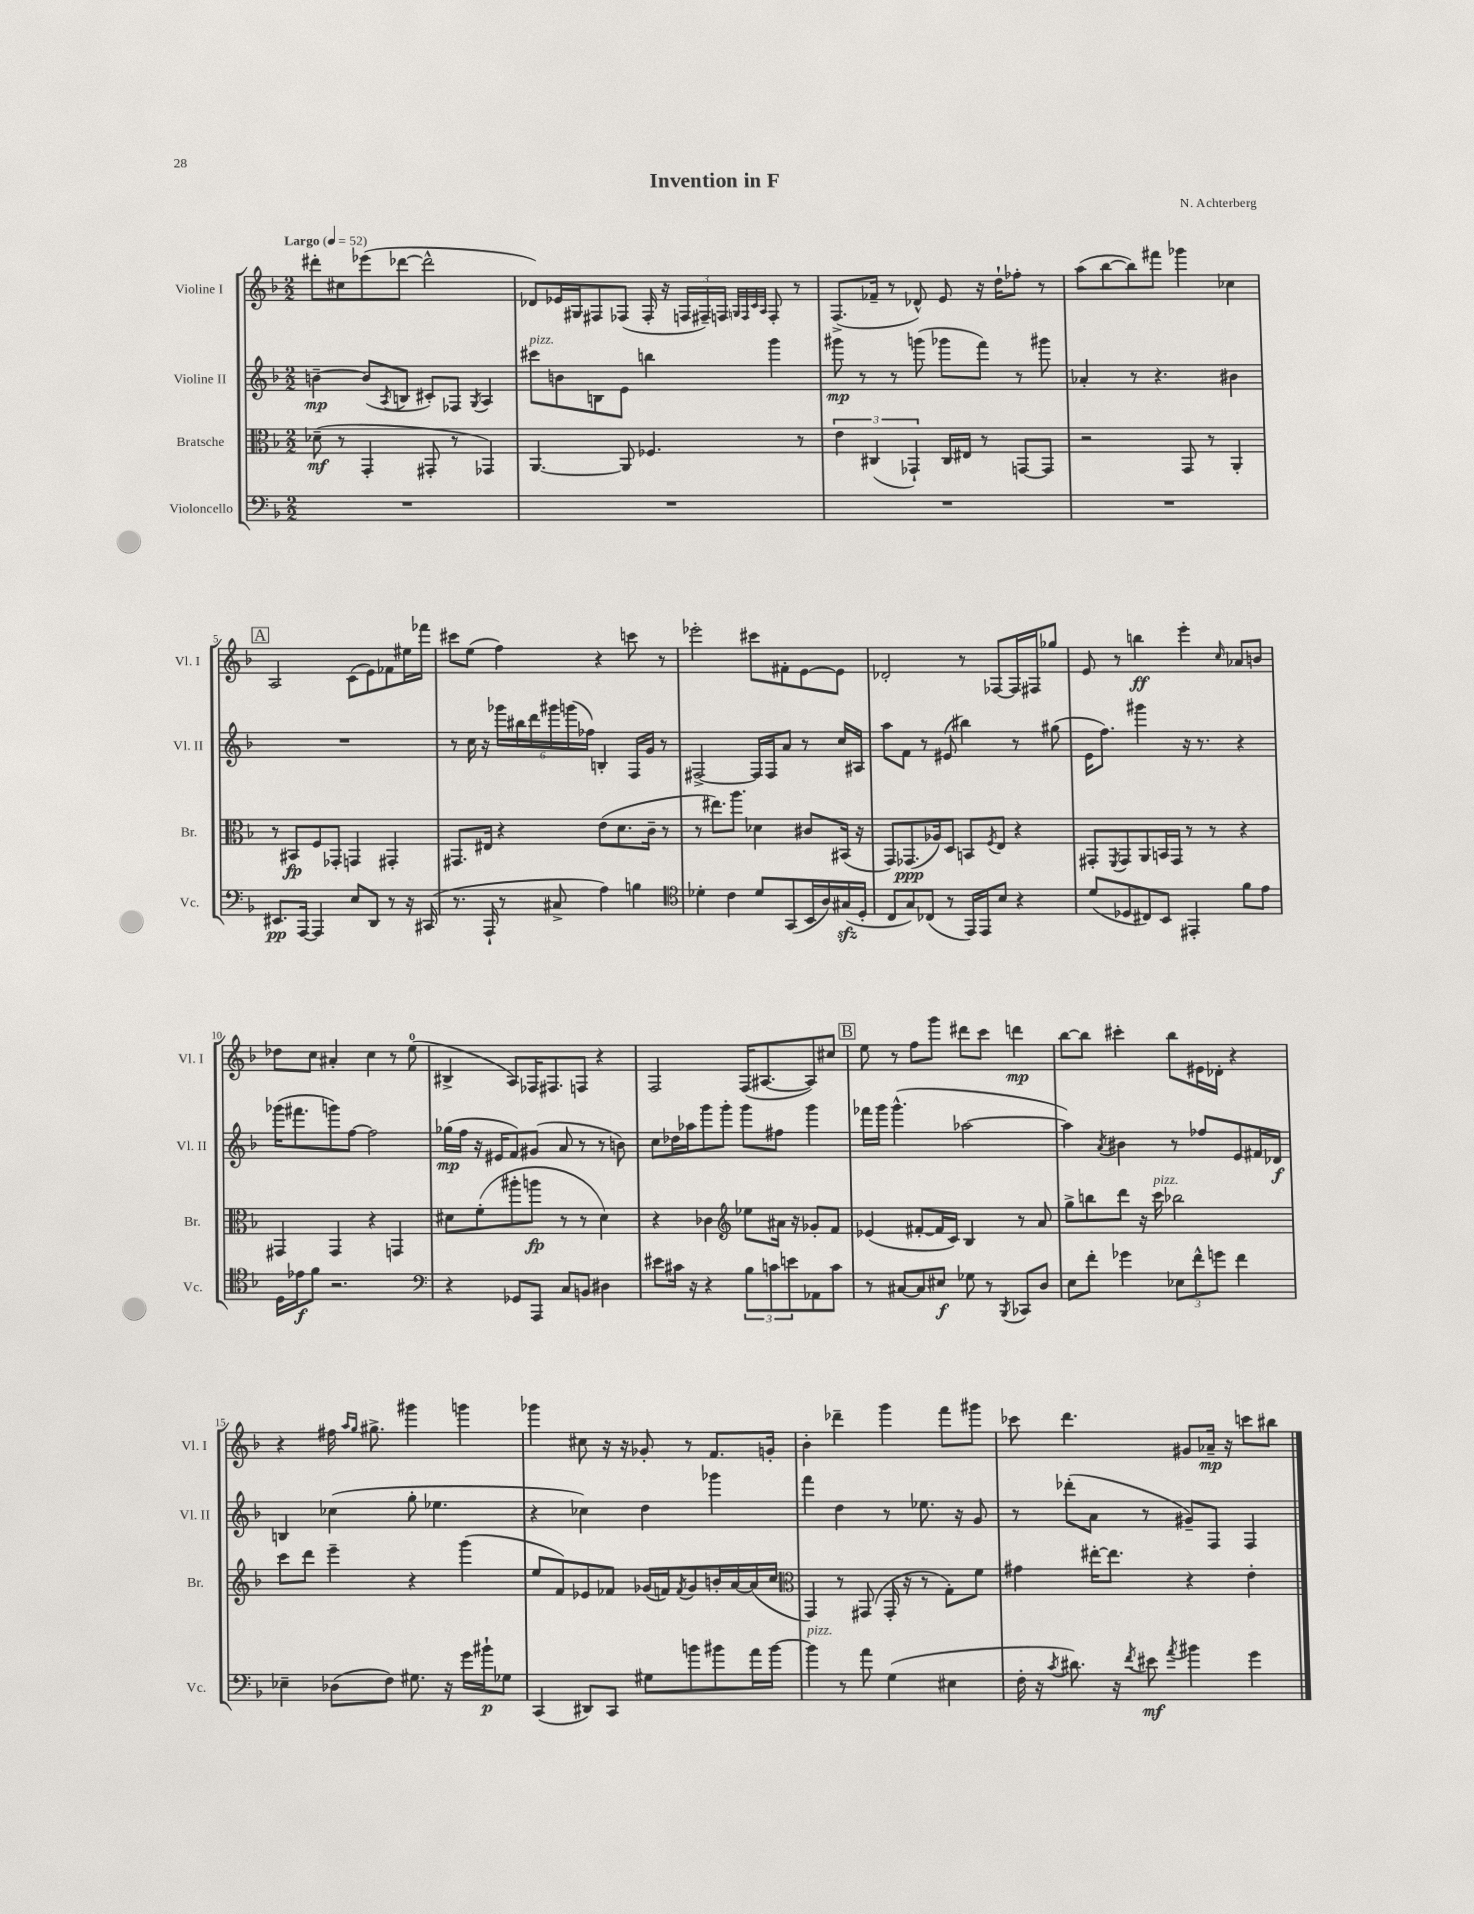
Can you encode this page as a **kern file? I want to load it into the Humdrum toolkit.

**kern	**kern	**kern	**kern
*staff4	*staff3	*staff2	*staff1
*clefF4	*clefC3	*clefG2	*clefG2
*k[b-]	*k[b-]	*k[b-]	*k[b-]
*M2/2	*M2/2	*M2/2	*M2/2
*MM52	*MM52	*MM52	*MM52
1r	(8d-~	[4b~	8ddd#'
.	8r	.	8cc#
.	4GG'	(8b]	(8eee-
.	.	8qA	.
.	.	8B	[8ddd-
.	8GG#'	8c#')	2ddd-^^]
.	8r	8F-	.
.	.	8qG	.
.	4GG-)	4A	.
=	=	=	=
1r	[4.AA	8ccc#	8d-)
.	.	8b	16e-
.	.	.	16G#
.	.	8B	8F#
.	8AA]	8e	(8F-
.	4.F-	4bb	16F-'
.	.	.	16r
.	.	.	24F
.	.	.	24F#~)
.	.	.	24F
.	.	.	32qqG
.	.	.	32qqF
.	.	.	32qqc
.	.	.	32qqA
.	.	4ggg	8F'
.	8r	.	8r
=	=	=	=
1r	6e	8ggg#	(8.F^
.	.	8r	.
.	(6C#	.	.
.	.	.	16f-~
.	.	8r	8r
.	6GG-`)	.	.
.	.	(8ggg	8d-^^)
.	16C#	8ggg-	8e
.	16E#	.	.
.	8r	8fff)	16r
.	.	.	16dd`
.	[8GG	8r	8ff-'
.	8GG]	8ggg#	8r
=	=	=	=
1r	2r	4a-'	(8aa
.	.	.	[8bb-
.	.	8r	8bb-])
.	.	4.r	8fff#
.	8GG	.	4ggg-
.	8r	.	.
.	4AA'	4b#	4cc-
=	=	=	=
8.EE#	8r	1r	2A
.	8BB#	.	.
[16AAA	.	.	.
4AAA]	8F	.	.
.	8GG-'	.	.
8E	4GG	.	(8c
8DD	.	.	8e)
8r	4GG#'	.	8f-
16r	.	.	16ee#
(16CC#	.	.	16fff-
=	=	=	=
8.r	8.GG#	8r	8ccc#
.	.	16cc	(8ee
16AAA`	16E#	16r	.
8r	4r	24ggg-	4ff)
.	.	24bb#	.
.	.	24ddd	.
8C#^	.	24ggg#	.
.	.	(24ggg	.
.	.	24ff-)	.
4A)	(8e	4B'	4r
.	8.d	.	.
4B	.	16F	8ccc
.	16c~	16g	.
.	8r	8r	8r
=	=	=	=
*clefC4	*	*	*
4d-'	8r	[2F#^	2eee-'
.	8.ee#)	.	.
4c	.	.	.
.	8.aa	.	.
8d-	4d-	16F#]	8ccc#
.	.	16F#	.
(8GG	.	8a	8f#'
16BB-	8c#	8r	[8e
16A)	.	.	.
(16G#	(16BB#	16cc	8e]
16D'	16r	16A#	.
=	=	=	=
8C	8GG)	8aa	2d-'
8G)	(8.GG-	8f	.
(8C-	.	8r	.
.	16A-)	.	.
8r	8D	(8e#	.
16EE)	8BB	4bb#)	8r
16EE	.	.	.
.	8qF	.	.
8B-	8E	.	[8F-
4r	4r	8r	16F-]
.	.	.	16F#
.	.	(8gg#	8gg-
=	=	=	=
(8d	8GG#'	16e	8e
.	.	8.ff)	.
.	8qFF	.	.
8D-	8GG#	.	8r
8C#)	8AA	4ggg#	4bb
8BB-	16BB	.	.
.	16GG#	.	.
4EE#'	8r	16r	4eee'
.	.	8.r	.
.	8r	.	.
.	.	.	16qqcc
8f	4r	4r	8a-
8e	.	.	8b
=	=	=	=
16D	4GG#	(16ggg-	8dd-
16e-	.	8.fff#	.
8f	.	.	8cc
2.r	4GG#	8ggg)	4a#'
.	.	[8ff	.
.	4r	2ff]	4cc
.	4GG	.	8r
.	.	.	(8ee
=	=	=	=
*clefF4	*	*	*
4r	8d#	(16gg-	4B#^
.	.	16ff	.
.	(8f'	16r	.
.	.	16e#	.
8GG-	8aa#'	8f)	8A)
8AAA	8aa	(8g#	16F-
.	.	.	8.F#
8C	8r	8a	.
8BB	8r	8r	8F
4D#	4d#)	8r	4r
.	.	8b)	.
=	=	=	=
8e#	4r	8cc	2F
16c#	.	16dd-	.
16r	.	16aa-	.
4r	4c-	8ggg	.
.	.	8ggg'	.
*	*clefG2	*	*
12B-	8ee-	8ggg	(16F
.	.	.	[8.A#
12c	.	.	.
.	16a#	8ff#	.
12e	.	.	.
.	16r	.	.
8AA-	8g-'	4ggg	8A#])
8c	8f	.	8cc#
=	=	=	=
8r	(4e-	16fff-	8ee
.	.	16ggg	.
[8C#	.	(4.ggg^^	8r
8C#]	[8f#'	.	8ff
8E#	16f#]	.	8ggg
.	16c)	.	.
8G-	4B-	[2aa-	8ddd#
8r	.	.	8ccc
8qBBB-	.	.	.
8CC-	8r	.	4ddd
8D	8a	.	.
=	=	=	=
8E	8gg^	4aa-])	[8bb-
8f'	8bb	.	8bb-]
.	.	8qa	.
4g-	8ddd	4b#	4ccc#'
.	16r	.	.
.	16ccc	.	.
12E-	2bb-	8r	8bb-
12f^^	.	.	.
.	.	8ff-	16e#
12g	.	.	.
.	.	.	16d-'
4f	.	8e	4r
.	.	16f#	.
.	.	16d-	.
=	=	=	=
4E-~	8ccc	4B	4r
.	8ddd	.	.
(8D-	4eee~	(4cc-	16ff#
.	.	.	16qqaa
.	.	.	16qqgg
.	.	.	8.gg#^
8F)	.	.	.
8.G#	4r	8gg'	4ggg#
.	.	4.ee-	.
16r	.	.	.
16g	(4ggg	.	4ggg
16b#`	.	.	.
8G-	.	.	.
=	=	=	=
(4CC	8ee	4r	4ggg-
.	8f)	.	.
8DD#)	8e-	4cc-)	8cc#
8CC	8f-	.	16r
.	.	.	16r
8G#	(16g-	4dd	8g-'
.	16f)	.	.
.	8qf	.	.
8b	8g-	.	8r
8b#	16b'	4ggg-	8.f
.	[16a	.	.
16a	(16a]	.	.
[16b#	16cc	.	16g'
=	=	=	=
*	*clefC3	*	*
4b#]	4GG)	4fff	4b-'
8r	8r	4dd	4ddd-~
8a	(8GG#	.	.
(4G	16GG#'	8r	4ggg
.	16r	.	.
.	8r	8.ee-	.
4E#	8G')	.	8fff
.	.	16r	.
.	8f	8g	8ggg#
=	=	=	=
16F'	4g#	8r	8ccc-
16r	.	.	.
8qc	.	.	.
8.d#)	.	(8ddd-'	4.ddd
.	[16ee#'	8a	.
16r	8.ee#]	.	.
8qf	.	.	.
8e#	.	8r	.
8qa	.	.	.
4b#	4r	8g#~)	8g#
.	.	8F	16a-~
.	.	.	16r
4g	4e'	4F	8ccc
.	.	.	8bb#
==	==	==	==
*-	*-	*-	*-
